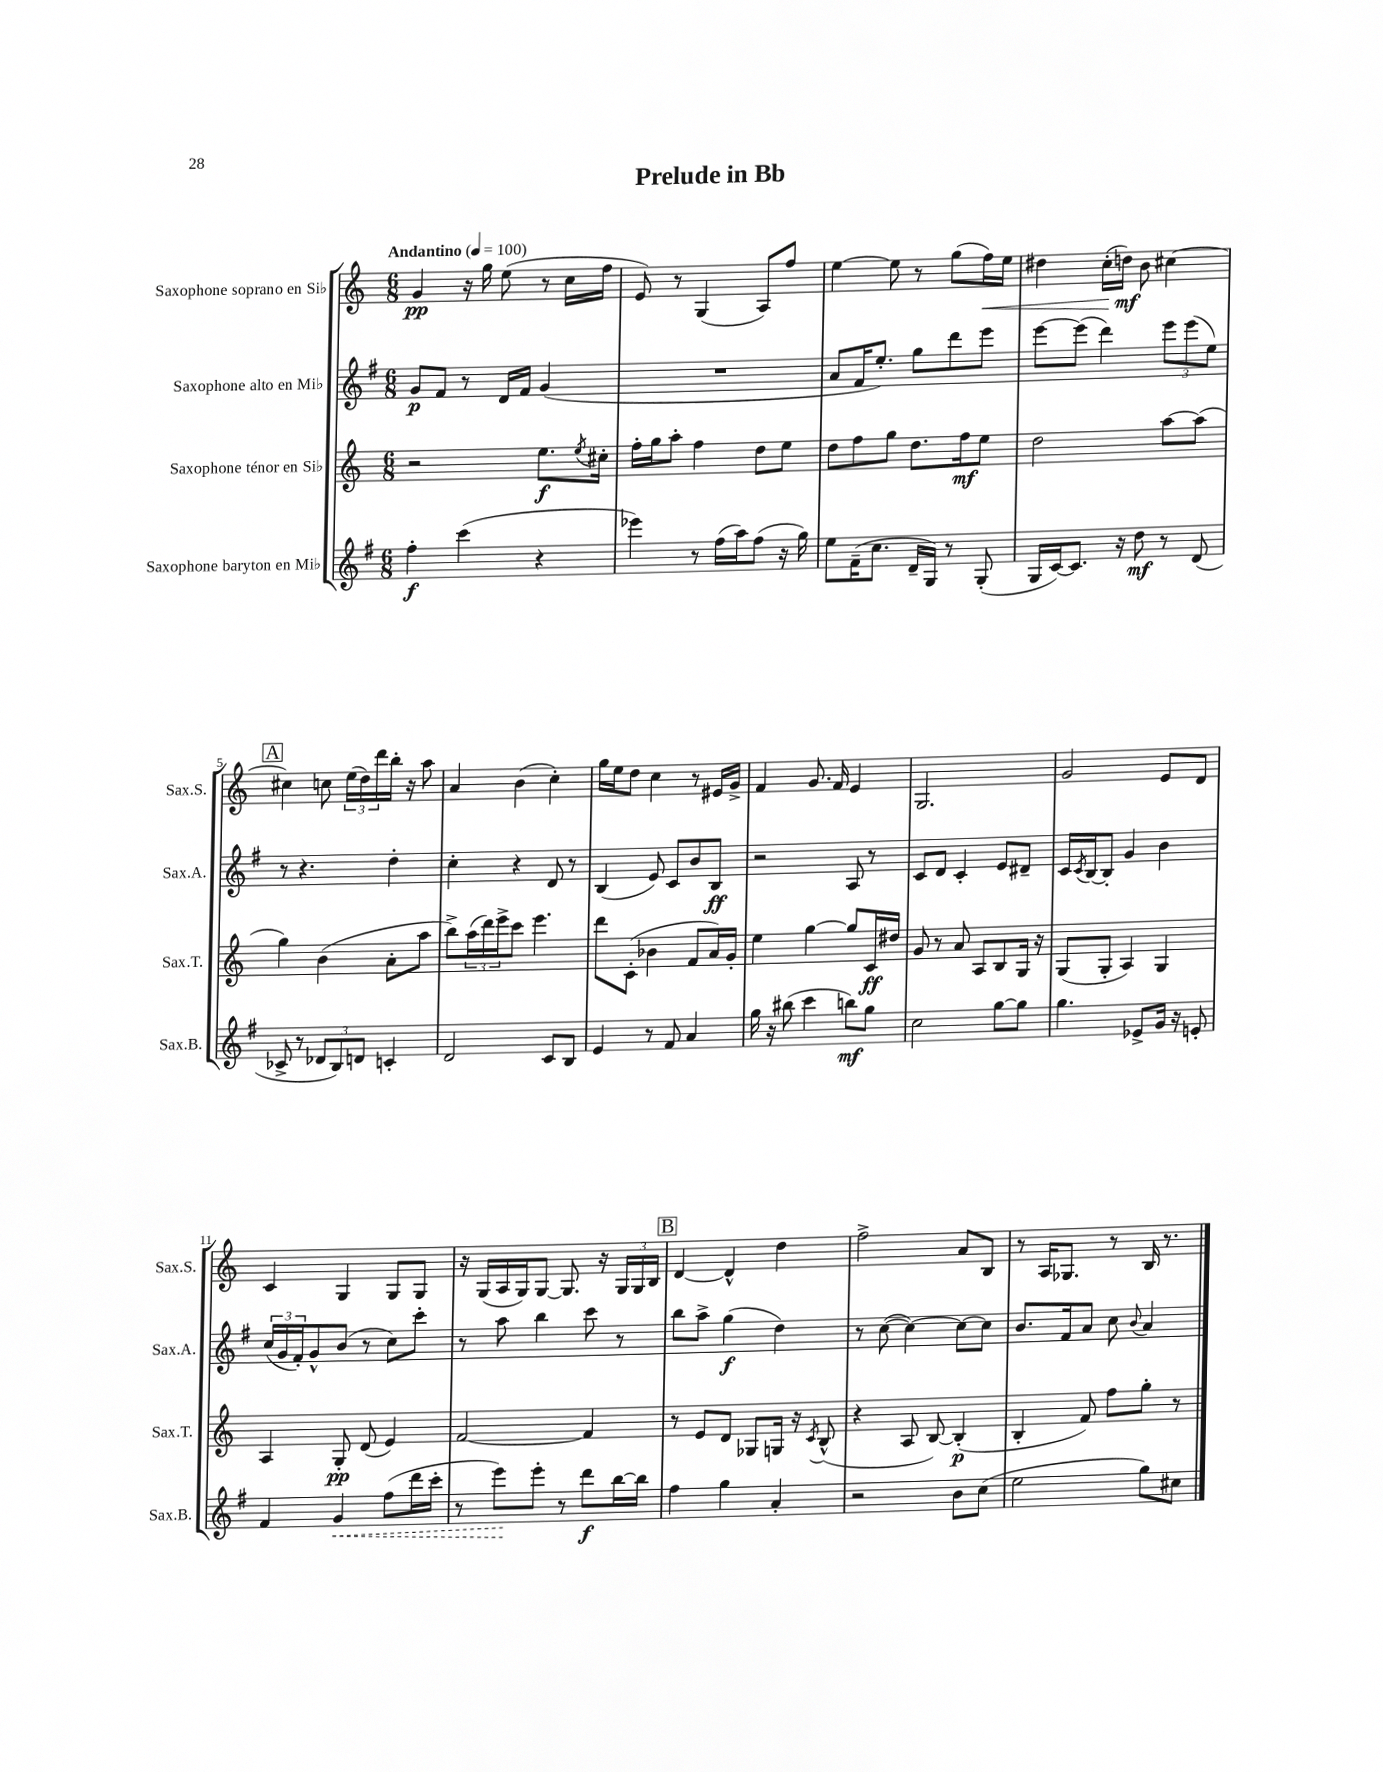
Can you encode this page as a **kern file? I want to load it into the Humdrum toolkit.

**kern	**kern	**kern	**kern
*staff4	*staff3	*staff2	*staff1
*clefG2	*clefG2	*clefG2	*clefG2
*k[f#]	*k[]	*k[f#]	*k[]
*M6/8	*M6/8	*M6/8	*M6/8
*MM100	*MM100	*MM100	*MM100
4ff#'	2r	8g	4g
.	.	8f#	.
(4ccc	.	8r	16r
.	.	.	16gg
.	.	16d	(8ee
.	.	16f#	.
4r	8.ee	(4g	8r
.	.	.	16cc
.	8qee	.	.
.	16cc#'	.	16ff
=	=	=	=
4eee-)	16ff'	2.r	8e)
.	16gg	.	.
.	8aa'	.	8r
8r	4ff	.	(4G
(16ff#	.	.	.
16aa)	.	.	.
(8ff#	8dd	.	8A)
16r	8ee	.	8ff
16gg)	.	.	.
=	=	=	=
8ee	8dd	8a	[4ee
(16f#~	8ff	16f#	.
8.cc	.	8.ee')	.
.	8gg	.	8ee]
16d~	8.dd	8gg	8r
16G)	.	.	.
8r	.	8ddd	(8gg
.	16ff	.	.
(8G'	8ee	8eee	16ff)
.	.	.	16ee
=	=	=	=
16G	2dd	[8eee	4dd#
[16c)	.	.	.
8.c]	.	(8eee]	.
.	.	4ddd)	(16cc'
16r	.	.	16dd)
8dd	.	.	8b
8r	[8aa	12eee	[4cc#
.	.	(12eee	.
(8d	(8aa]	.	.
.	.	12ee)	.
=	=	=	=
8c-^	4gg)	8r	4cc#]
8r	.	4.r	.
12d-	(4b	.	8cc
12B)	.	.	.
.	.	.	(24ee
12d	.	.	24dd)
.	.	.	24ddd
4c'	8a'	4dd'	16bb'
.	.	.	16r
.	8aa	.	8aa
=	=	=	=
2d	8bb^)	4cc'	4a
.	(24aa	.	.
.	24ddd)	.	.
.	24eee^	.	.
.	8ccc	4r	(4b
.	4.eee	.	.
8c	.	8d	4cc')
8B	.	8r	.
=	=	=	=
4e	8ddd	(4B	16gg
.	.	.	16ee
.	(8c'	.	8dd
8r	4b-	8e)	4cc
8f#	.	8c	.
4a	8f	8b	8r
.	16a)	8B	16e#
.	16g'	.	16g^
=	=	=	=
16gg	4ee	2r	4f
16r	.	.	.
(8bb#	.	.	.
4ccc	[4gg	.	8.g
.	.	.	16f
8bb)	8gg]	8A	4e
8gg	16c	8r	.
.	16dd#	.	.
=	=	=	=
2cc	8g	8c	2.G
.	8r	8d	.
.	8a	4c'	.
.	8A	.	.
[8gg	8B	8e	.
8gg]	16G	8d#~	.
.	16r	.	.
=	=	=	=
4.gg	(8G	16c	2g
.	.	8qc	.
.	.	[16B	.
.	8G'	8B']	.
.	4A)	4g	.
8e-^	.	.	.
16g	4G	4b	8e
16r	.	.	.
8e'	.	.	8d
=	=	=	=
4f#	4A	(24cc	4c
.	.	24g	.
.	.	24f#')	.
.	.	8g^^	.
4g	8G'	(8b	4G
.	(8d	8r	.
(8ff#	4e)	8cc)	8G
16ddd	.	8ccc'	8G
16ccc'	.	.	.
=	=	=	=
8r	[2f	8r	16r
.	.	.	(16G
8eee)	.	8aa	16A
.	.	.	16G)
8eee'	.	4bb	[8G
8r	.	.	8.G]
8ddd	4f]	8ccc	.
.	.	.	16r
[16bb	.	8r	24G
.	.	.	24G
16bb]	.	.	.
.	.	.	24B
=	=	=	=
4ff#	8r	8bb	[4d
.	8e	8aa^	.
4gg	8d	(4gg	4d^^]
.	8G-	.	.
4a'	16G	4dd)	4dd
.	16r	.	.
.	8qc	.	.
.	(8B^^	.	.
=	=	=	=
2r	4r	8r	2ff^
.	.	([8cc	.
.	8A	4cc_)	.
.	[8B)	.	.
8b	(4B']	8cc_	8a
(8cc	.	8cc]	8B
=	=	=	=
2ee	4B'	8.b	8r
.	.	.	16A
.	.	16f#	8.G-
.	8f)	8a	.
.	8ff	8cc	8r
.	.	8qqb	.
8gg)	8gg'	4a	16B
.	.	.	8.r
8cc#	8r	.	.
==	==	==	==
*-	*-	*-	*-
